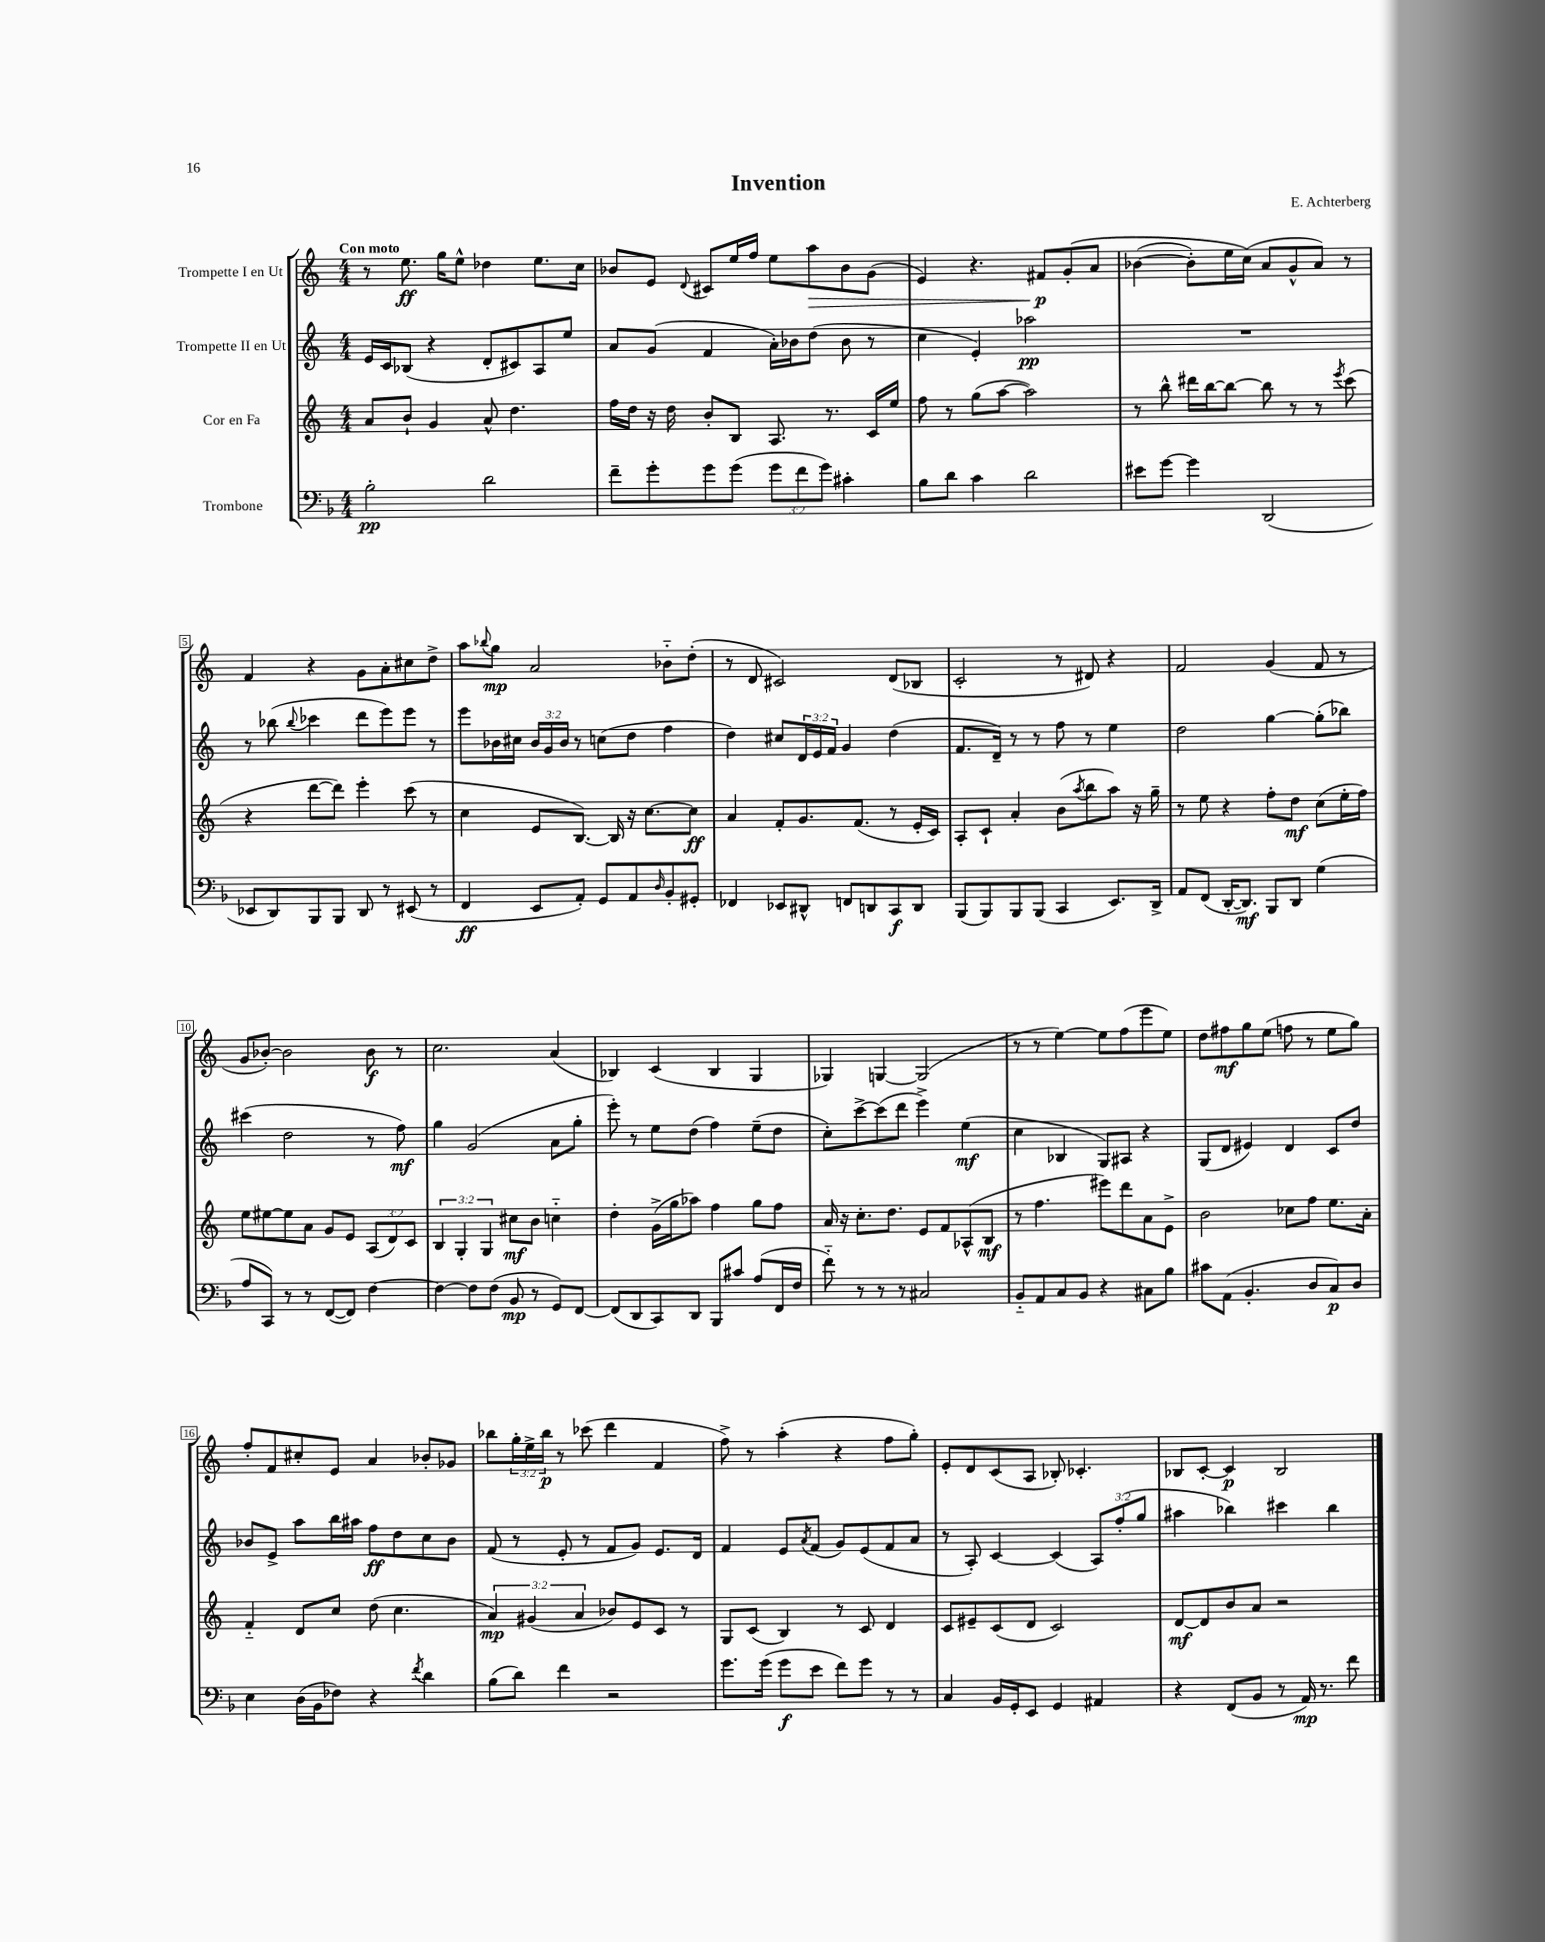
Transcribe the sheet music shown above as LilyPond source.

\header { title = "Invention" composer = "E. Achterberg" }
<<
\new StaffGroup <<
\new Staff = "s0" \with { instrumentName = "Trompette I en Ut" } {
    \clef treble \key c \major \numericTimeSignature \time 4/4 \override Staff.TupletNumber.text = #tuplet-number::calc-fraction-text \tempo "Con moto"
    r8 e''8.\ff g''16 e''8-^ des''4 e''8. c''16 |
    bes'8 e'8 \appoggiatura { d'8 } cis'8 e''16 f''16 e''8 a''8\> bes'8 g'8( |
    e'4) r4. fis'8\p\! g'8-.\( a'8 |
    bes'4~( bes'8-.) e''16 c''16(\) a'8 g'8-^ a'8) r8 |
    f'4 r4 g'8 a'8-. cis''8 d''8-> |
    a''8 \appoggiatura { bes''8 } g''8\mp a'2 bes'8-_ d''8-.( |
    r8 d'8 cis'2) d'8( bes8 |
    c'2-. r8 dis'8) r4 |
    f'2 g'4( f'8 r8 |
    g'8 bes'8~-.) bes'2 bes'8\f r8 |
    c''2. a'4( |
    bes4) c'4( bes4 g4 |
    ges4) g4~ g2( |
    r8 r8 e''4~) e''8 f''8( e'''8 e''8) |
    d''8 fis''8\mf g''8 e''8( f''8 r8 e''8 g''8) |
    f''8-. f'8 cis''8-. e'8 a'4 bes'8-. ges'8 |
    bes''8 \tuplet 3/2 { g''16-. e''16-> bes''16\p } r8 ces'''8( d'''4 f'4 |
    f''8->) r8 a''4-.( r4 f''8 g''8-.) |
    e'8-. d'8 c'8( a8 bes8-.) ces'4.-. |
    bes8 c'8~-. c'4\p bes2 \bar "|." |
}
\new Staff = "s1" \with { instrumentName = "Trompette II en Ut" } {
    \clef treble \key c \major \numericTimeSignature \time 4/4 \override Staff.TupletNumber.text = #tuplet-number::calc-fraction-text
    e'16 c'16 bes8( r4 d'8-. cis'8) a8 e''8 |
    a'8 g'8( f'4 a'16-.) bes'16 d''8( bes'8 r8 |
    c''4 e'4-.) aes''2\pp |
    R1 |
    r8 bes''8( \appoggiatura { bes''8 } ces'''4 d'''8 e'''8) e'''8 r8 |
    e'''8 bes'16 cis''16 \tuplet 3/2 { bes'16 g'16 bes'16 } r8 c''8( d''8 f''4 |
    d''4) cis''8 \tuplet 3/2 { d'16 e'16 f'16 } g'4 d''4( |
    f'8. d'16--) r8 r8 f''8 r8 e''4 |
    d''2 g''4~ g''8-.( bes''8) |
    cis'''4( d''2 r8 f''8\mf) |
    g''4 g'2( a'8 g''8-. |
    e'''8-.) r8 e''8 d''8( f''4) e''8--( d''8 |
    c''8-.) c'''8~-> c'''8( d'''8 e'''4->) e''4\mf( |
    c''4 bes4 g8) ais8 r4 |
    g8( d'8 eis'4) d'4 c'8 d''8 |
    bes'8 e'8-> a''8 b''16 ais''16 f''8\ff d''8 c''8 bes'8 |
    f'8( r8 e'8-. r8 f'8 g'8) e'8. d'16 |
    f'4 e'8 \acciaccatura { a'8 } f'8( g'8) e'8( f'8 a'8 |
    r8 a8-.) c'4~ c'4( \tuplet 3/2 { a8) f''8-.( g''8 } |
    ais''4 bes''4) cis'''4 bes''4 \bar "|." |
}
\new Staff = "s2" \with { instrumentName = "Cor en Fa" } {
    \clef treble \key c \major \numericTimeSignature \time 4/4 \override Staff.TupletNumber.text = #tuplet-number::calc-fraction-text
    a'8 b'8-! g'4 a'8-^ d''4. |
    f''16 d''16 r16 d''16 b'8-. b8 a8. r8. c'16 e''16 |
    f''8 r8 g''8( a''8~ a''2) |
    r8 b''8-^ dis'''16 b''16~ b''8~ b''8 r8 r8 \acciaccatura { e'''8 } c'''8( |
    r4 d'''8~ d'''8) e'''4-. c'''8( r8 |
    c''4 e'8 b8.~) b16 r16 c''8.~ c''8\ff |
    a'4 f'8-. g'8. f'8.( r8 e'16-. c'16) |
    a8-. c'8-! a'4-. b'8( \acciaccatura { a''8 } b''8 a''8) r16 g''16-- |
    r8 e''8 r4 f''8-. d''8\mf c''8( e''16-. f''16) |
    e''8 eis''8~ eis''8 a'8 g'8 e'8 \tuplet 3/2 { a8( d'8) c'8 } |
    \tuplet 3/2 { b4 g4-. g4 } cis''8\mf b'8 c''4-_ |
    d''4-. g'16->( g''16 aes''8) f''4 g''8 f''8 |
    a'16 r16 c''8.-. d''8. e'8 f'8 aes8-^( b8\mf |
    r8 f''4. eis'''8) d'''8 a'8 e'8-> |
    b'2 ces''8 f''8 e''8. a'16-. |
    f'4-_ d'8 c''8 d''8( c''4. |
    \tuplet 3/2 { a'4\mp) gis'4( a'4 } bes'8) e'8 c'8 r8 |
    g8 c'8( b4) r8 c'8 d'4 |
    c'8 eis'8-- c'8( d'8 c'2) |
    d'8~\mf d'8 b'8 a'8 r2 \bar "|." |
}
\new Staff = "s3" \with { instrumentName = "Trombone" } {
    \clef bass \key f \major \numericTimeSignature \time 4/4 \override Staff.TupletNumber.text = #tuplet-number::calc-fraction-text
    bes2-.\pp d'2 |
    f'8-- g'8-. g'8 g'8( \tuplet 3/2 { g'8 f'8 g'8) } cis'4-. |
    bes8 d'8 c'4 d'2 |
    eis'8 g'8~ g'4 d,2( |
    ees,8 d,8) bes,,8 bes,,8 d,8 r8 eis,8( r8 |
    f,4\ff e,8 a,8-.) g,8 a,8 \grace { d16 } bes,8-. gis,8-. |
    fes,4 ees,8 dis,8-^ f,8 d,8 c,8\f d,8 |
    bes,,8( bes,,8) bes,,8 bes,,8( c,4 e,8.) d,16-> |
    a,8 f,8( d,16~-. d,8.\mf) bes,,8 d,8 g4( |
    a8 c,8) r8 r8 f,8~( f,8) f4~ |
    f4~ f8 f8( bes,8\mp r8 g,8) f,8~ |
    f,8( d,8 c,8) d,8 bes,,8 cis'8 a8( f,16 f16 |
    f'8-_) r8 r8 r8 cis2 |
    bes,8-_ a,8 c8 bes,8 r4 cis8 bes8 |
    cis'8 a,8( bes,4.-. d8 c8\p) d8 |
    e4 d16( bes,16 fes8) r4 \acciaccatura { f'8 } d'4 |
    bes8( d'8) f'4 r2 |
    g'8. g'16( g'8\f e'8 f'8) g'8 r8 r8 |
    c4 bes,16 g,16-. e,8 g,4 ais,4 |
    r4 f,8( bes,8 r8 a,16\mp) r8. f'8 \bar "|." |
}
>>
>>
\layout { \context { \Score \override BarNumber.stencil = #(make-stencil-boxer 0.1 0.3 ly:text-interface::print) } }
